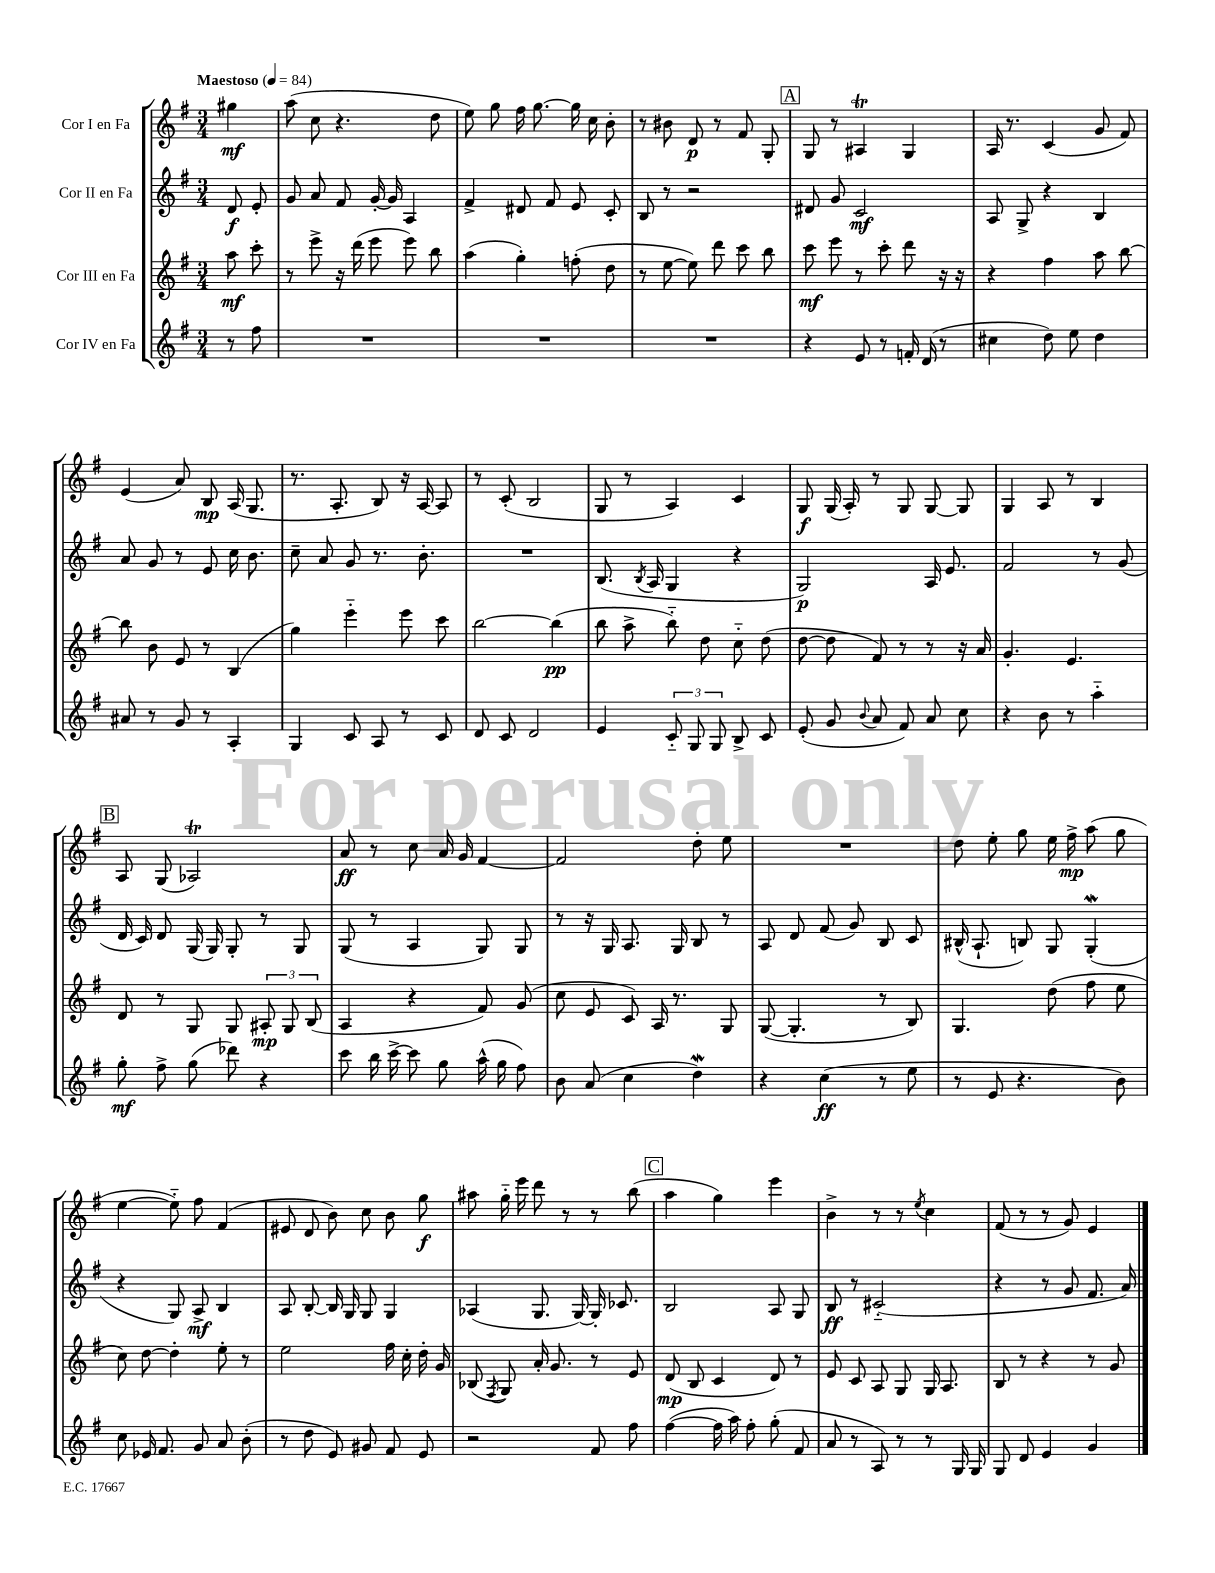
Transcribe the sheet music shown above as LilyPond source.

<<
\new StaffGroup <<
\new Staff = "s0" \with { instrumentName = "Cor I en Fa" } {
    \clef treble \key g \major \numericTimeSignature \time 3/4 \partial 4 \tempo "Maestoso" 4 = 84
    \autoBeamOff gis''4\mf |
    a''8( c''8 r4. d''8 |
    e''8) g''8 fis''16 g''8.~ g''16 c''16 b'8-. |
    r8 bis'8 d'8\p r8 fis'8 g8-. |
    \mark \markup { \box "A" } g8 r8 ais4\trill g4 |
    a16 r8. c'4( g'8 fis'8) |
    e'4( a'8) b8\mp a16( g8. |
    r8. a8.-. b8) r16 a16~ a8 |
    r8 c'8-.( b2 |
    g8 r8 a4) c'4 |
    g8\f g16( a16-.) r8 g8 g8~ g8 |
    g4 a8 r8 b4 |
    \mark \markup { \box "B" } a8 g8( aes2\trill) |
    a'8\ff r8 c''8 a'16 g'16 fis'4~ |
    fis'2 d''8-. e''8 |
    R2. |
    d''8 e''8-. g''8 e''16 fis''16->\mp a''8( g''8 |
    e''4~ e''8-_) fis''8 fis'4( |
    eis'8 d'8 b'8) c''8 b'8 g''8\f |
    ais''8 g''16-_ e'''16 d'''8 r8 r8 b''8( |
    \mark \markup { \box "C" } a''4 g''4) e'''4 |
    b'4-> r8 r8 \acciaccatura { e''8 } c''4 |
    fis'8( r8 r8 g'8) e'4 \bar "|." |
}
\new Staff = "s1" \with { instrumentName = "Cor II en Fa" } {
    \clef treble \key g \major \numericTimeSignature \time 3/4 \partial 4
    \autoBeamOff d'8\f e'8-. |
    g'8 a'8 fis'8 g'16~-. g'16 a4 |
    fis'4-> dis'8 fis'8 e'8 c'8-. |
    b8 r8 r2 |
    \mark \markup { \box "A" } dis'8 g'8 c'2\mf |
    a8 g8-> r4 b4 |
    a'8 g'8 r8 e'8 c''16 b'8. |
    c''8-- a'8 g'8 r8. b'8.-. |
    R2. |
    b8.( \acciaccatura { b8 } a16 g4 r4 |
    g2\p) a16 e'8. |
    fis'2 r8 g'8( |
    \mark \markup { \box "B" } d'16 c'16) d'8 g16( g16) g8-. r8 g8 |
    g8( r8 a4 g8) g8 |
    r8 r16 g16 a8. g16 b8 r8 |
    a8 d'8 fis'8( g'8) b8 c'8 |
    bis16-^( a8.-! b8) g8 g4-.\mordent( |
    r4 g8) a8->\mf b4 |
    a8 b8~-. b16 g16 g8 g4 |
    aes4( g8. g16~) g16-. ces'8. |
    \mark \markup { \box "C" } b2 a8 g8 |
    b8\ff r8 cis'2-_( |
    r4 r8 g'8 fis'8. a'16) \bar "|." |
}
\new Staff = "s2" \with { instrumentName = "Cor III en Fa" } {
    \clef treble \key g \major \numericTimeSignature \time 3/4 \partial 4
    \autoBeamOff a''8\mf c'''8-. |
    r8 e'''8-> r16 d'''16( e'''8 e'''8) b''8 |
    a''4( g''4-.) f''8-.( d''8 |
    r8 e''8~ e''8) d'''8 c'''8 b''8 |
    \mark \markup { \box "A" } c'''8\mf e'''8 r8 c'''8-. d'''8 r16 r16 |
    r4 fis''4 a''8 b''8~ |
    b''8 b'8 e'8 r8 b4( |
    g''4) e'''4-_ e'''8 c'''8 |
    b''2~ b''4\pp( |
    b''8 a''8-> b''8-_) d''8 c''8-_ d''8( |
    d''8~ d''8 fis'8) r8 r8 r16 a'16 |
    g'4.-. e'4. |
    \mark \markup { \box "B" } d'8 r8 g8 g8 \tuplet 3/2 { ais8-.\mp g8 b8( } |
    a4 r4 fis'8) g'8( |
    c''8 e'8 c'8) a16 r8. g8 |
    g8~( g4.-. r8 b8) |
    g4. d''8( fis''8 e''8 |
    c''8) d''8~ d''4-. e''8-. r8 |
    e''2 fis''16 c''16-. d''16-. g'16 |
    bes8( \acciaccatura { fis8 } g8) a'16-. g'8. r8 e'8 |
    \mark \markup { \box "C" } d'8\mp( b8 c'4 d'8) r8 |
    e'8 c'8 a8 g8 g16 a8. |
    b8 r8 r4 r8 g'8 \bar "|." |
}
\new Staff = "s3" \with { instrumentName = "Cor IV en Fa" } {
    \clef treble \key g \major \numericTimeSignature \time 3/4 \partial 4
    \autoBeamOff r8 fis''8 |
    R2. |
    R2. |
    R2. |
    \mark \markup { \box "A" } r4 e'8 r8 f'16-. d'16( r8 |
    cis''4 d''8) e''8 d''4 |
    ais'8 r8 g'8 r8 a4-. |
    g4 c'8 a8 r8 c'8 |
    d'8 c'8 d'2 |
    e'4 \tuplet 3/2 { c'8-_ g8 g8 } b8-> c'8 |
    e'8-.( g'8 \appoggiatura { b'8 } a'8 fis'8) a'8 c''8 |
    r4 b'8 r8 a''4-_ |
    \mark \markup { \box "B" } g''8-.\mf fis''8-> g''8( des'''8) r4 |
    c'''8 b''16 c'''16~-> c'''8 g''8 a''16-^( g''16 fis''8) |
    b'8 a'8( c''4 d''4\mordent) |
    r4 c''4\ff( r8 e''8 |
    r8 e'8 r4. b'8) |
    c''8 ees'16 fis'8. g'8 a'8 b'8-.( |
    r8 d''8 e'8) gis'8 fis'8 e'8 |
    r2 fis'8 fis''8 |
    \mark \markup { \box "C" } fis''4~( fis''16 a''16) fis''8-. g''8-.( fis'8 |
    a'8 r8 a8) r8 r8 g16 g16 |
    g8 d'8 e'4 g'4 \bar "|." |
}
>>
>>
\layout { \context { \Score \remove "Bar_number_engraver" } }
